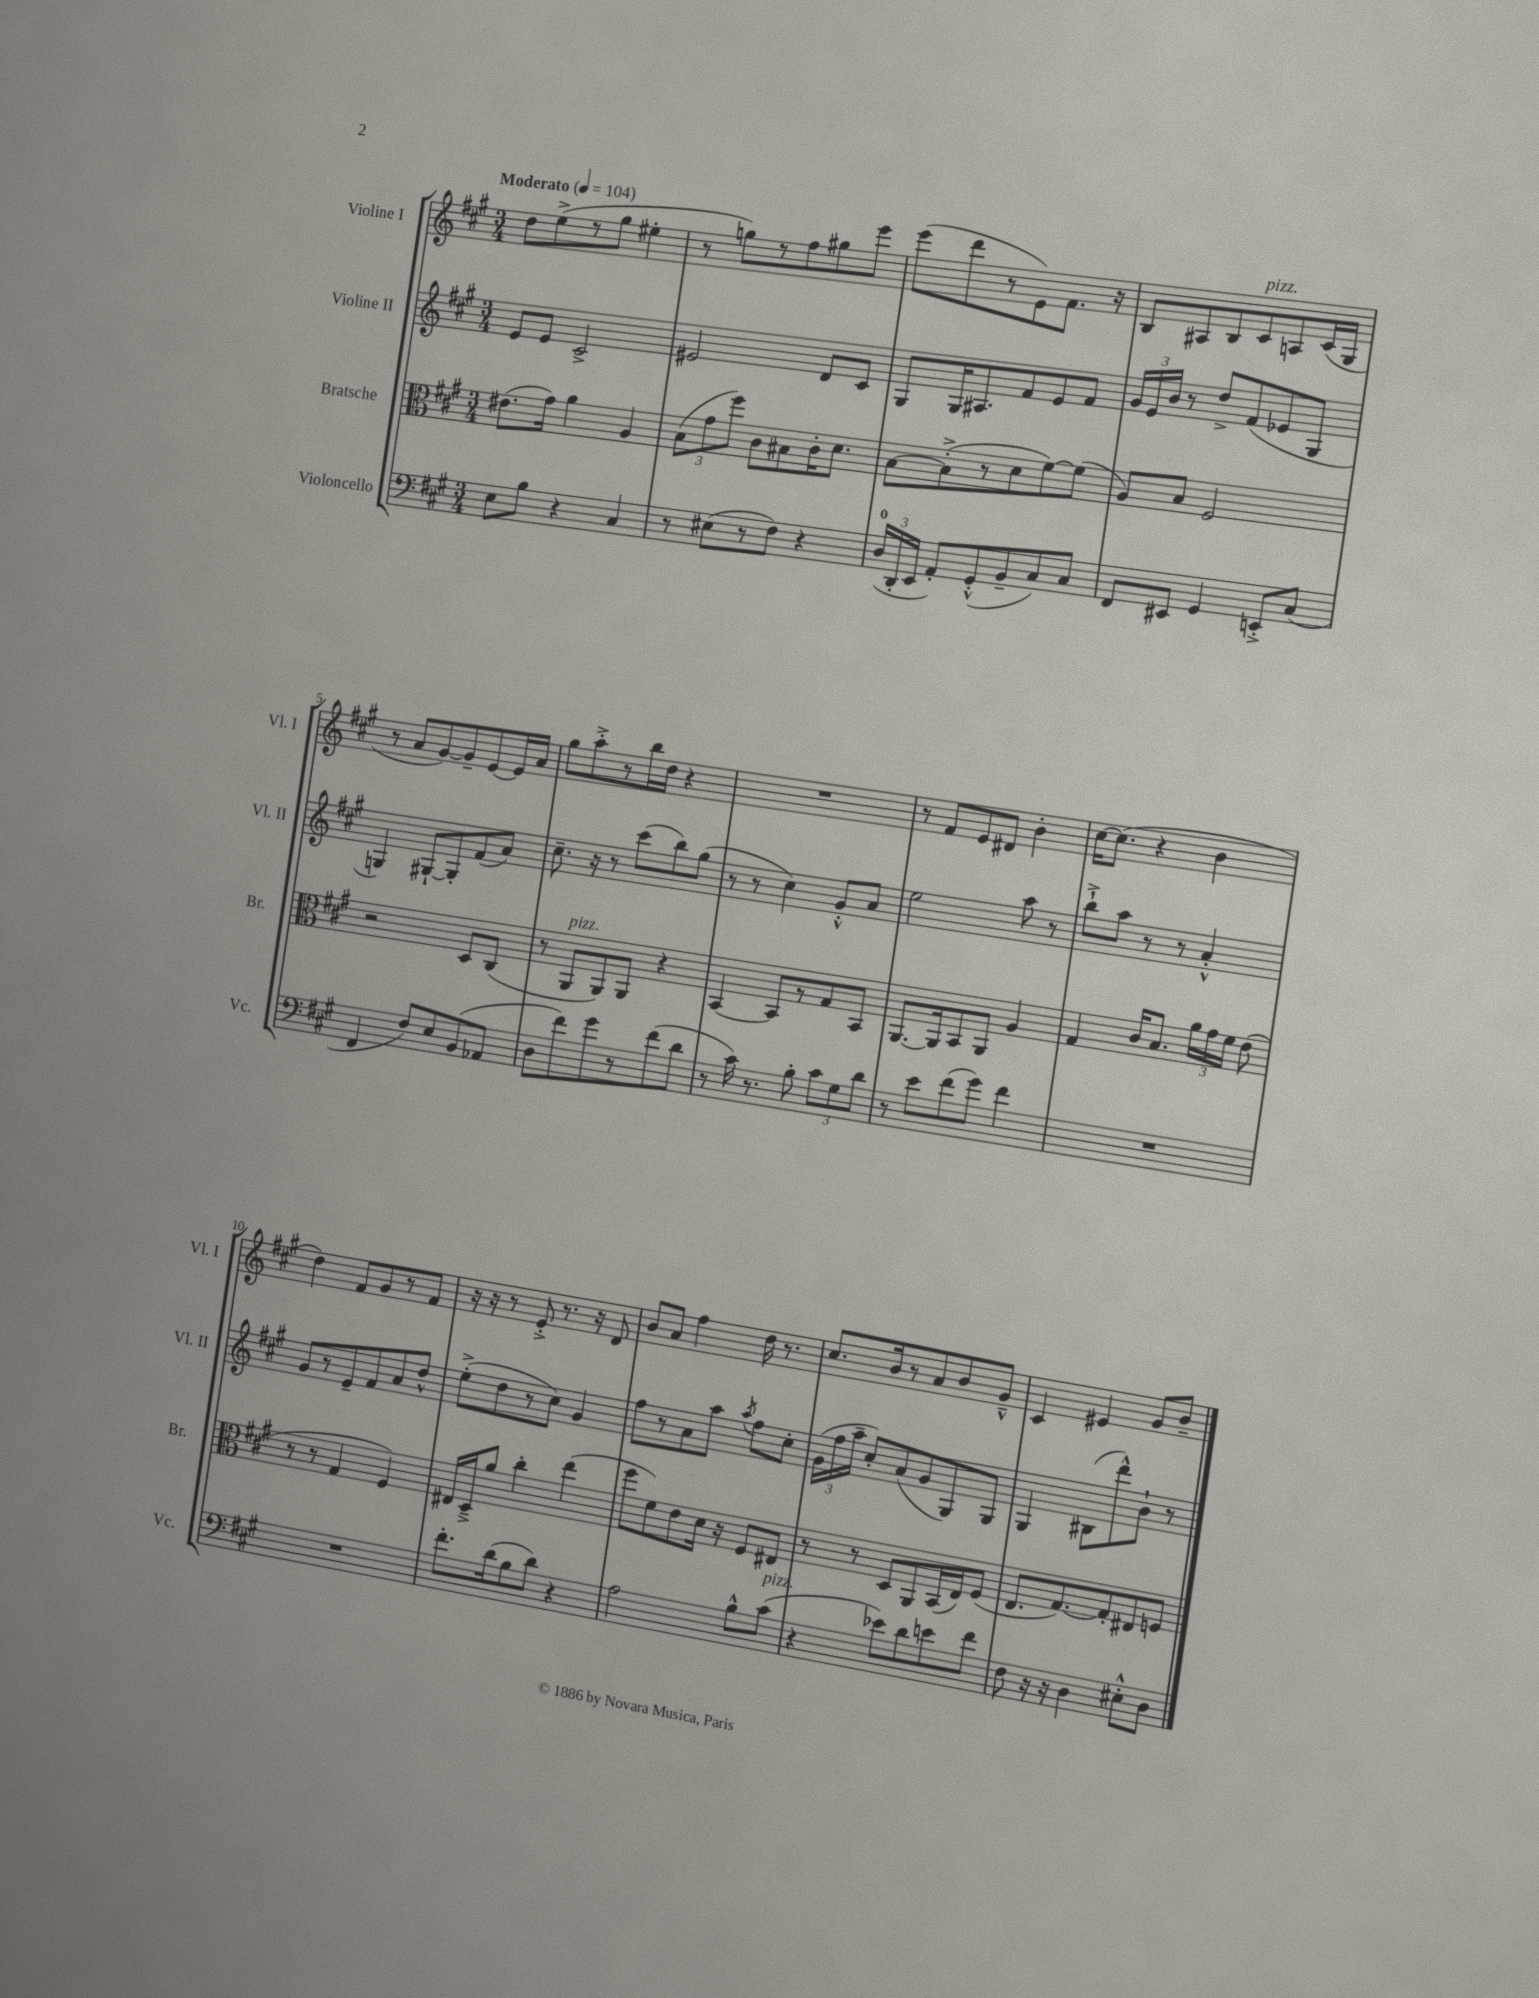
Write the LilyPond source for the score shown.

<<
\new StaffGroup <<
\new Staff = "s0" \with { instrumentName = "Violine I" shortInstrumentName = "Vl. I" } {
    \clef treble \key a \major \numericTimeSignature \time 3/4 \tempo "Moderato" 4 = 104
    \autoBeamOff d''8[ e''8->( r8 gis''8] eis''4-. |
    r8 g''8[) r8 fis''8 gis''8 e'''8] |
    e'''8[( d'''8 r8 e'8) fis'8.] r16 |
    b8[ ais8 b8 cis'8^\markup { \italic "pizz." } a8 cis'16( gis16] |
    r8 a'8[ gis'8~) gis'8-- e'8~ e'16 a'16] |
    gis''8[ a''8-.-> r8 b''16 d''16] r4 |
    R2. |
    r8 fis'8[ e'8 dis'8] b'4-. |
    cis''16[~ cis''8.]( r4 b'4 |
    d''4) fis'8[ gis'8 r8 fis'8] |
    r16 r16 r8 e'8-.-> r8. r16 d'8 |
    b'8[ a'8] fis''4 d''16 r8. |
    cis''8.[ b'16 r8 a'8 b'8 gis'8]---^ |
    cis'4 eis'4 gis'8[ b'8]-- \bar "|." |
}
\new Staff = "s1" \with { instrumentName = "Violine II" shortInstrumentName = "Vl. II" } {
    \clef treble \key a \major \numericTimeSignature \time 3/4
    \autoBeamOff e'8[ e'8] cis'2-> |
    eis'2 d'8[ cis'8] |
    gis8[ gis16 ais8. fis'8 e'8 fis'8] |
    \tuplet 3/2 { gis'16[ e'16 b'16] } r8 d''8[-> fis'8( ees'8 gis8] |
    g4) gis8[~-! gis8-. fis'8( a'8]) |
    cis''8.-- r16 r8 cis'''8[( b''8) gis''8]( |
    r8 r8 cis''4) gis'8[-.-^ a'8] |
    e''2 a''8 r8 |
    b''8[-!-> a''8] r8 r8 a'4-.-^ |
    gis'8[ r8 e'8-- fis'8 a'8 d''8]-^ |
    e''8[-.->( d''8 r8 cis''8]) gis'4 |
    fis''8[ r8 a'8 a''8] \acciaccatura { a''8 } fis''8[ cis''8]-. |
    \tuplet 3/2 { gis'16[( fis''16 a''16]-- } cis''8[-.) a'8( gis'8 gis8) gis8] |
    gis4 bis8[( d'''8-^) b'8]-! r8 \bar "|." |
}
\new Staff = "s2" \with { instrumentName = "Bratsche" shortInstrumentName = "Br." } {
    \clef alto \key a \major \numericTimeSignature \time 3/4
    \autoBeamOff eis'8.[( gis'16]) a'4 a4 |
    \tuplet 3/2 { b8[( gis'8 fis''8]) } cis'8[ bis8 cis'16-. d'8.] |
    b8[~ b8-.->( r8 d'8 fis'8~) fis'8]( |
    a8[) b8] fis2 |
    r2 d8[ cis8]( |
    r8 a,8[^\markup { \italic "pizz." } a,8) a,8] r4 |
    b,4~ b,8[ r8 gis8 b,8] |
    a,8.[~ a,16 b,8 a,8] a4 |
    gis4 cis'16[ b8.] \tuplet 3/2 { a'16[ gis'16 fis'16] } e'8( |
    r8 r8 gis4 fis4) |
    eis16[ d16---> a'8] cis''4-. e''4( |
    fis''8[ fis'8) e'8 d'16] r16 fis8[ eis8] |
    r8 r8 d8[ a,8 b,16( e16) fis8]( |
    e8.[ gis8.~) gis8-. eis8 f8] \bar "|." |
}
\new Staff = "s3" \with { instrumentName = "Violoncello" shortInstrumentName = "Vc." } {
    \clef bass \key a \major \numericTimeSignature \time 3/4
    \autoBeamOff e8[ b8] r4 cis4 |
    r8 eis8[( r8 fis8]) r4 |
    \tuplet 3/2 { d16[-0( d,16-. e,16] } a,8[-.) gis,8-.-^( b,8-- cis8) cis8] |
    fis,8[ eis,8] gis,4 e,8[-.-> cis8]( |
    fis,4 fis8[) e8 b,8( aes,8] |
    d8[ fis'8) gis'8 r8 fis'8( d'8] |
    r8 cis'16) r8. b8-. \tuplet 3/2 { cis'8[ gis8 d'8] } |
    r8 e'8[ fis'8( gis'8]) fis'4 |
    R2. |
    R2. |
    fis'8.[-. d'16( b8 d'8]) r4 |
    a2 b8[-^ cis'8]^\markup { \italic "pizz." }( |
    r4 ees'8[) d'8 e'8 fis'8] |
    fis8 r16 r16 d4 eis8[-.-^ d8] \bar "|." |
}
>>
>>
